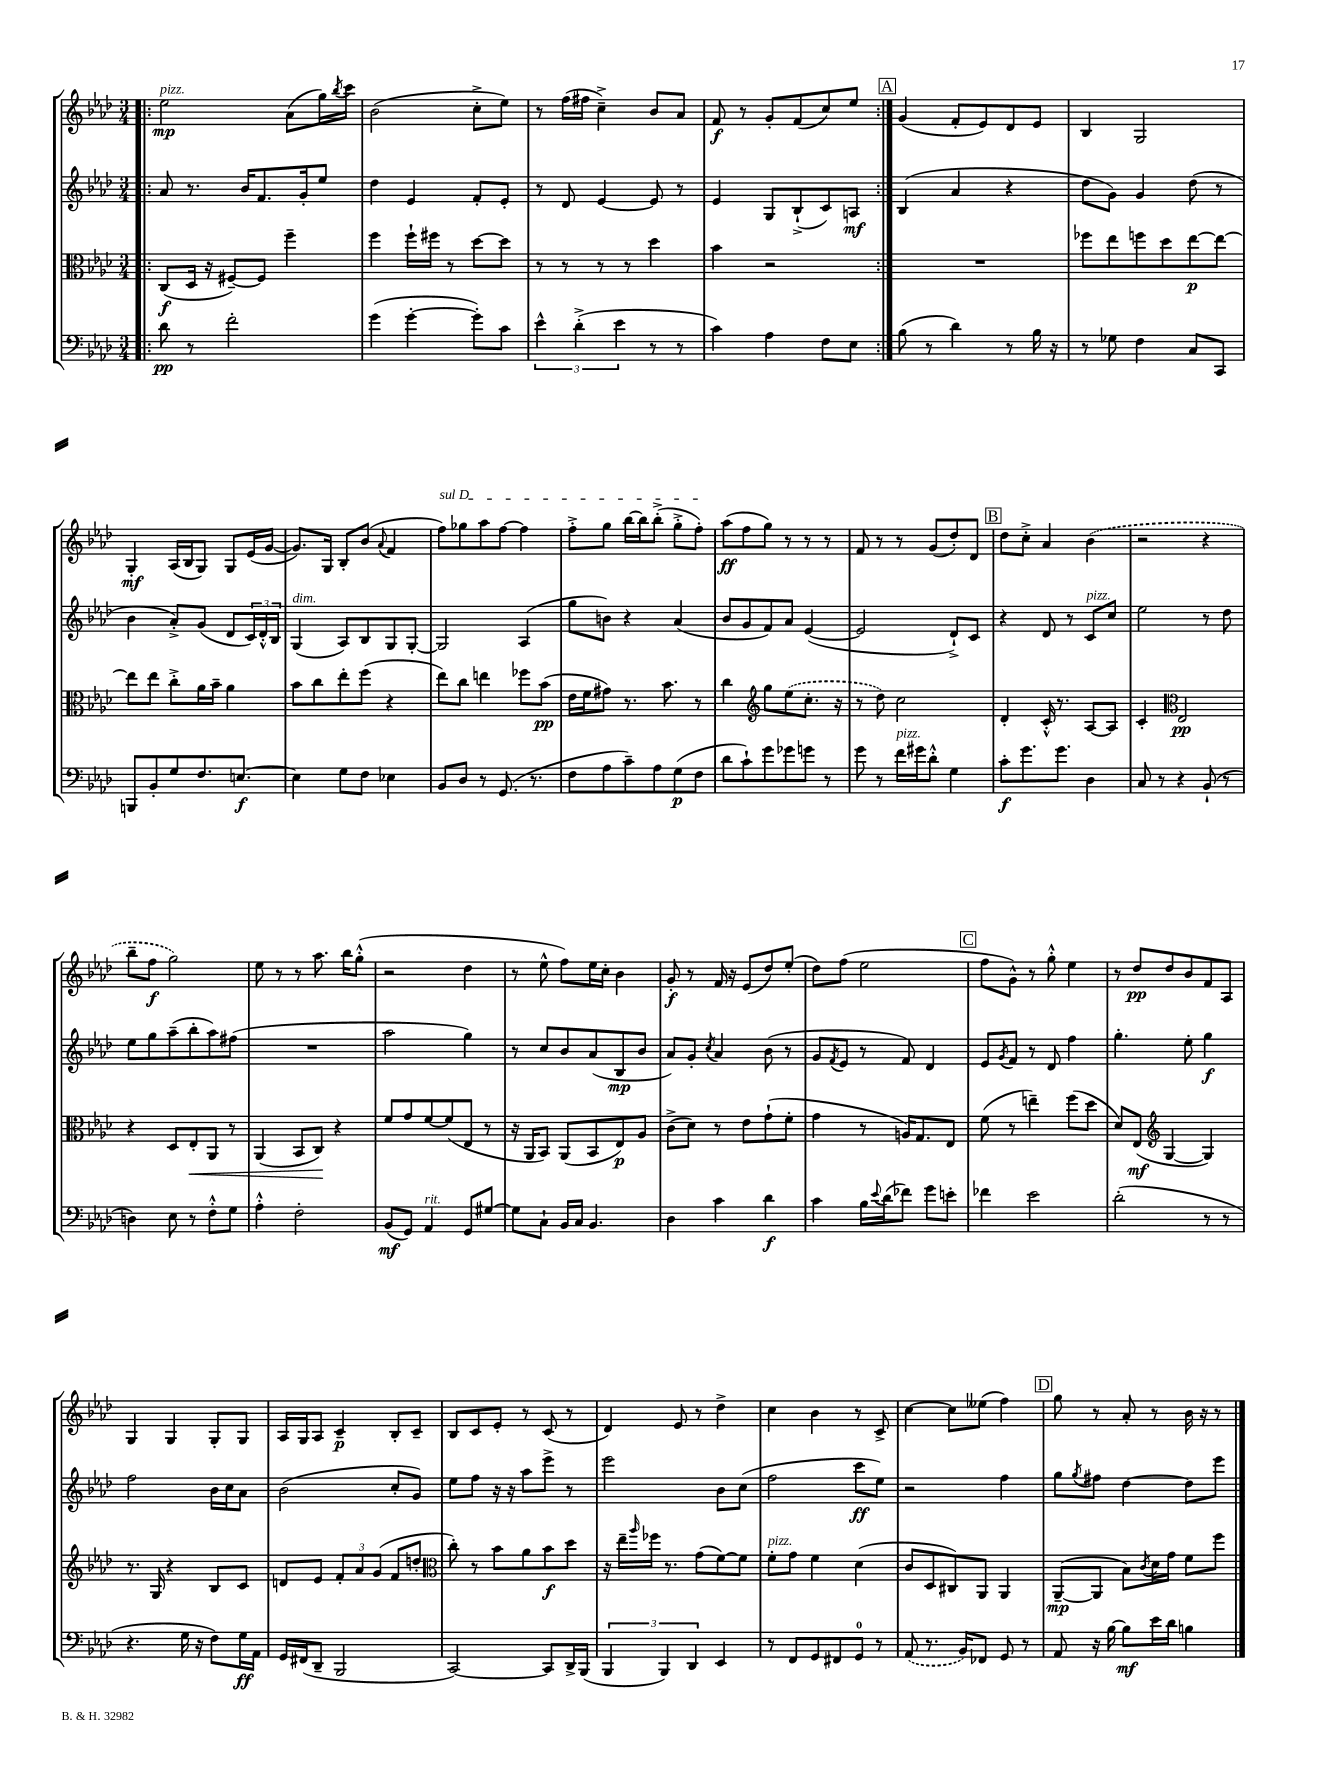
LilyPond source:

<<
\new StaffGroup <<
\new Staff = "s0" {
    \clef treble \key aes \major \numericTimeSignature \time 3/4
    \repeat volta 2 { \bar ".|:" ees''2\mp^\markup { \italic "pizz." } aes'8( g''16) \acciaccatura { bes''8 } c'''16 |
    bes'2( c''8-.-> ees''8) |
    r8 f''16( fis''16 c''4--->) bes'8 aes'8 |
    f'8\f r8 g'8-. f'8( c''8) ees''8 | }
    \mark \markup { \box "A" } g'4( f'8-. ees'8) des'8 ees'8 |
    bes4 g2 |
    g4-.\mf aes16( bes16 g8) g8 ees'16( g'16~ |
    g'8.) g16 bes8-. bes'8( \appoggiatura { aes'8 } f'4 |
    \once \override TextSpanner.bound-details.left.text = \markup { \italic "sul D" } f''8\startTextSpan) ges''8 aes''8 f''8~ f''4 |
    f''8-.-> g''8 bes''16~ bes''16 bes''8-.->( g''8-.-> f''8-.\stopTextSpan) |
    aes''8\ff( f''8 g''8) r8 r8 r8 |
    f'8 r8 r8 g'8( des''8-.) des'8 |
    \mark \markup { \box "B" } des''8 c''8-.-> aes'4 \once \slurDashed bes'4( |
    r2 r4 |
    bes''8-- f''8\f g''2) |
    ees''8 r8 r8 aes''8. bes''16 g''8-.-^( |
    r2 des''4 |
    r8 ees''8-^ f''8) ees''16 c''16-. bes'4 |
    g'8-.\f r8 f'16 r16 ees'8( des''8) ees''8-.( |
    des''8) f''8( ees''2 |
    \mark \markup { \box "C" } f''8 g'8-^) r8 g''8-.-^ ees''4 |
    r8 des''8\pp des''8 bes'8 f'8 aes8 |
    g4 g4 g8-. g8 |
    aes16 g16 aes8 c'4--\p bes8-. c'8-- |
    bes8 c'8 ees'8-. r8 c'8( r8 |
    des'4) ees'8 r8 des''4-> |
    c''4 bes'4 r8 c'8-> |
    c''4~ c''8 eeses''8( f''4) |
    \mark \markup { \box "D" } g''8 r8 aes'8-. r8 bes'16 r16 r8 \bar "|." |
}
\new Staff = "s1" {
    \clef treble \key aes \major \numericTimeSignature \time 3/4
    \repeat volta 2 { \bar ".|:" aes'8 r8. bes'16 f'8. g'16-. ees''8 |
    des''4 ees'4 f'8-. ees'8-. |
    r8 des'8 ees'4~ ees'8 r8 |
    ees'4 g8 bes8-!->( c'8) a8\mf | }
    \mark \markup { \box "A" } bes4( aes'4 r4 |
    des''8 g'8) g'4 des''8( r8 |
    bes'4 aes'8-.->) g'8( des'8 \tuplet 3/2 { c'16) des'16-.-^ bes16 } |
    g4^\markup { \italic "dim." }( aes8) bes8 g8 g8~-. |
    g2 aes4( |
    g''8 b'8) r4 aes'4( |
    bes'8 g'8 f'8) aes'8 ees'4~( |
    ees'2 des'8-!->) c'8 |
    \mark \markup { \box "B" } r4 des'8 r8 c'8^\markup { \italic "pizz." } c''8 |
    ees''2 r8 des''8 |
    ees''8 g''8 aes''8--( bes''8-. aes''8) fis''8( |
    R2. |
    aes''2 g''4) |
    r8 c''8 bes'8 aes'8( bes8\mp bes'8 |
    aes'8) g'8-. \acciaccatura { c''8 } aes'4 bes'8( r8 |
    g'8 \acciaccatura { f'8 } ees'8 r8 f'8) des'4 |
    \mark \markup { \box "C" } ees'8 \acciaccatura { g'8 } f'8 r8 des'8 f''4 |
    g''4.-. ees''8-. g''4\f |
    f''2 bes'16 c''16 aes'8 |
    bes'2( c''8-. g'8) |
    ees''8 f''8 r16 r16 aes''8 ees'''8-> r8 |
    ees'''2 bes'8 c''8( |
    f''2 c'''8\ff ees''8) |
    r2 f''4 |
    \mark \markup { \box "D" } g''8 \acciaccatura { g''8 } fis''8 des''4~ des''8 ees'''8 \bar "|." |
}
\new Staff = "s2" {
    \clef alto \key aes \major \numericTimeSignature \time 3/4
    \repeat volta 2 { \bar ".|:" c8\f( des16 r16 fis8~--) fis8 f''4-- |
    f''4 f''16-! fis''16 r8 des''8~ des''8 |
    r8 r8 r8 r8 des''4 |
    bes'4 r2 | }
    \mark \markup { \box "A" } R2. |
    fes''8 ees''8 f''8 des''8 ees''8~\p ees''8~ |
    ees''8 ees''8 c''8-.-> aes'16 bes'16-- aes'4 |
    bes'8 c''8 ees''8-. f''8( r4 |
    ees''8) c''8 e''4 fes''8 bes'8\pp( |
    ees'16 f'16 gis'8) r8. bes'8. r8 |
    c''4 \clef treble g''8 \once \slurDashed ees''8( c''8.-. r16 |
    r8 des''8) c''2 |
    \mark \markup { \box "B" } des'4-. c'16-.-^ r8. aes8~ aes8 |
    c'4-. \clef alto ees2\pp |
    r4 des8 ees8-.\< aes,8 r8 |
    aes,4( bes,8 c8\!) r4 |
    f'8 g'8 f'8~ f'8( ees8 r8 |
    r16 aes,16 bes,8) aes,8( bes,8 ees8\p) aes8 |
    c'8->( des'8) r8 ees'8 g'8-!( f'8-. |
    g'4 r8 a16) g8. ees8 |
    \mark \markup { \box "C" } f'8( r8 e''4--) f''8( des''8 |
    des'8) ees8\mf( \clef treble g4~ g4) |
    r8. g16 r4 bes8 c'8 |
    d'8 ees'8 \tuplet 3/2 { f'8-. aes'8 g'8( } f'8 d''8-. |
    \clef alto c''8-.) r8 bes'8 aes'8 bes'8\f des''8 |
    r16 ees''16-- \grace { aes''16 } fes''16 r8. g'8( f'8~) f'8 |
    f'8-.^\markup { \italic "pizz." } g'8 f'4 des'4( |
    c'8 des8 cis8) aes,8 aes,4 |
    \mark \markup { \box "D" } aes,8~--\mp( aes,8 bes8) \acciaccatura { c'8 } des'16 g'16 f'8 f''8 \bar "|." |
}
\new Staff = "s3" {
    \clef bass \key aes \major \numericTimeSignature \time 3/4
    \repeat volta 2 { \bar ".|:" des'8\pp r8 f'2-. |
    g'4( g'4~-. g'8-.) c'8 |
    \tuplet 3/2 { ees'4-^ des'4-.->( ees'4 } r8 r8 |
    c'4) aes4 f8 ees8 | }
    \mark \markup { \box "A" } bes8( r8 des'4) r8 bes16 r16 |
    r8 ges8 f4 c8 c,8 |
    b,,8 bes,8-. g8 f8. e8.~\f |
    e4 g8 f8 ees4 |
    bes,8 des8 r8 g,8.( r8. |
    f8 aes8 c'8--) aes8 g8\p( f8 |
    des'8 c'8-!) g'8 ges'8 g'8 r8 |
    g'8 r8 f'16^\markup { \italic "pizz." } gis'16 des'8-.-^ g4 |
    \mark \markup { \box "B" } c'8-.\f g'8. g'8. des4 |
    c8 r8 r4 bes,8-!( r8 |
    d4) ees8 r8 f8-.-^ g8 |
    aes4-.-^ f2-. |
    bes,8\mf( g,8) aes,4^\markup { \italic "rit." } g,8 gis8~ |
    gis8 c8-! bes,16 c16 bes,4. |
    des4 c'4 des'4\f |
    c'4 bes16 \appoggiatura { ees'8 } des'16( fes'8) g'8 e'8-. |
    \mark \markup { \box "C" } fes'4 ees'2 |
    des'2-.( r8 r8 |
    r4. g16 r16 f8) g16\ff aes,16 |
    g,16 fis,16( des,8-- bes,,2 |
    c,2~) c,8 des,16-> bes,,16( |
    \tuplet 3/2 { bes,,4 bes,,4) des,4 } ees,4 |
    r8 f,8 g,8 fis,8 g,8-0 r8 |
    \once \slurDashed aes,8( r8. bes,16) fes,8 g,8 r8 |
    \mark \markup { \box "D" } aes,8 r16 bes16~ bes8\mf ees'16 des'16 b4 \bar "|." |
}
>>
>>
\layout { \context { \Score \remove "Bar_number_engraver" } }
